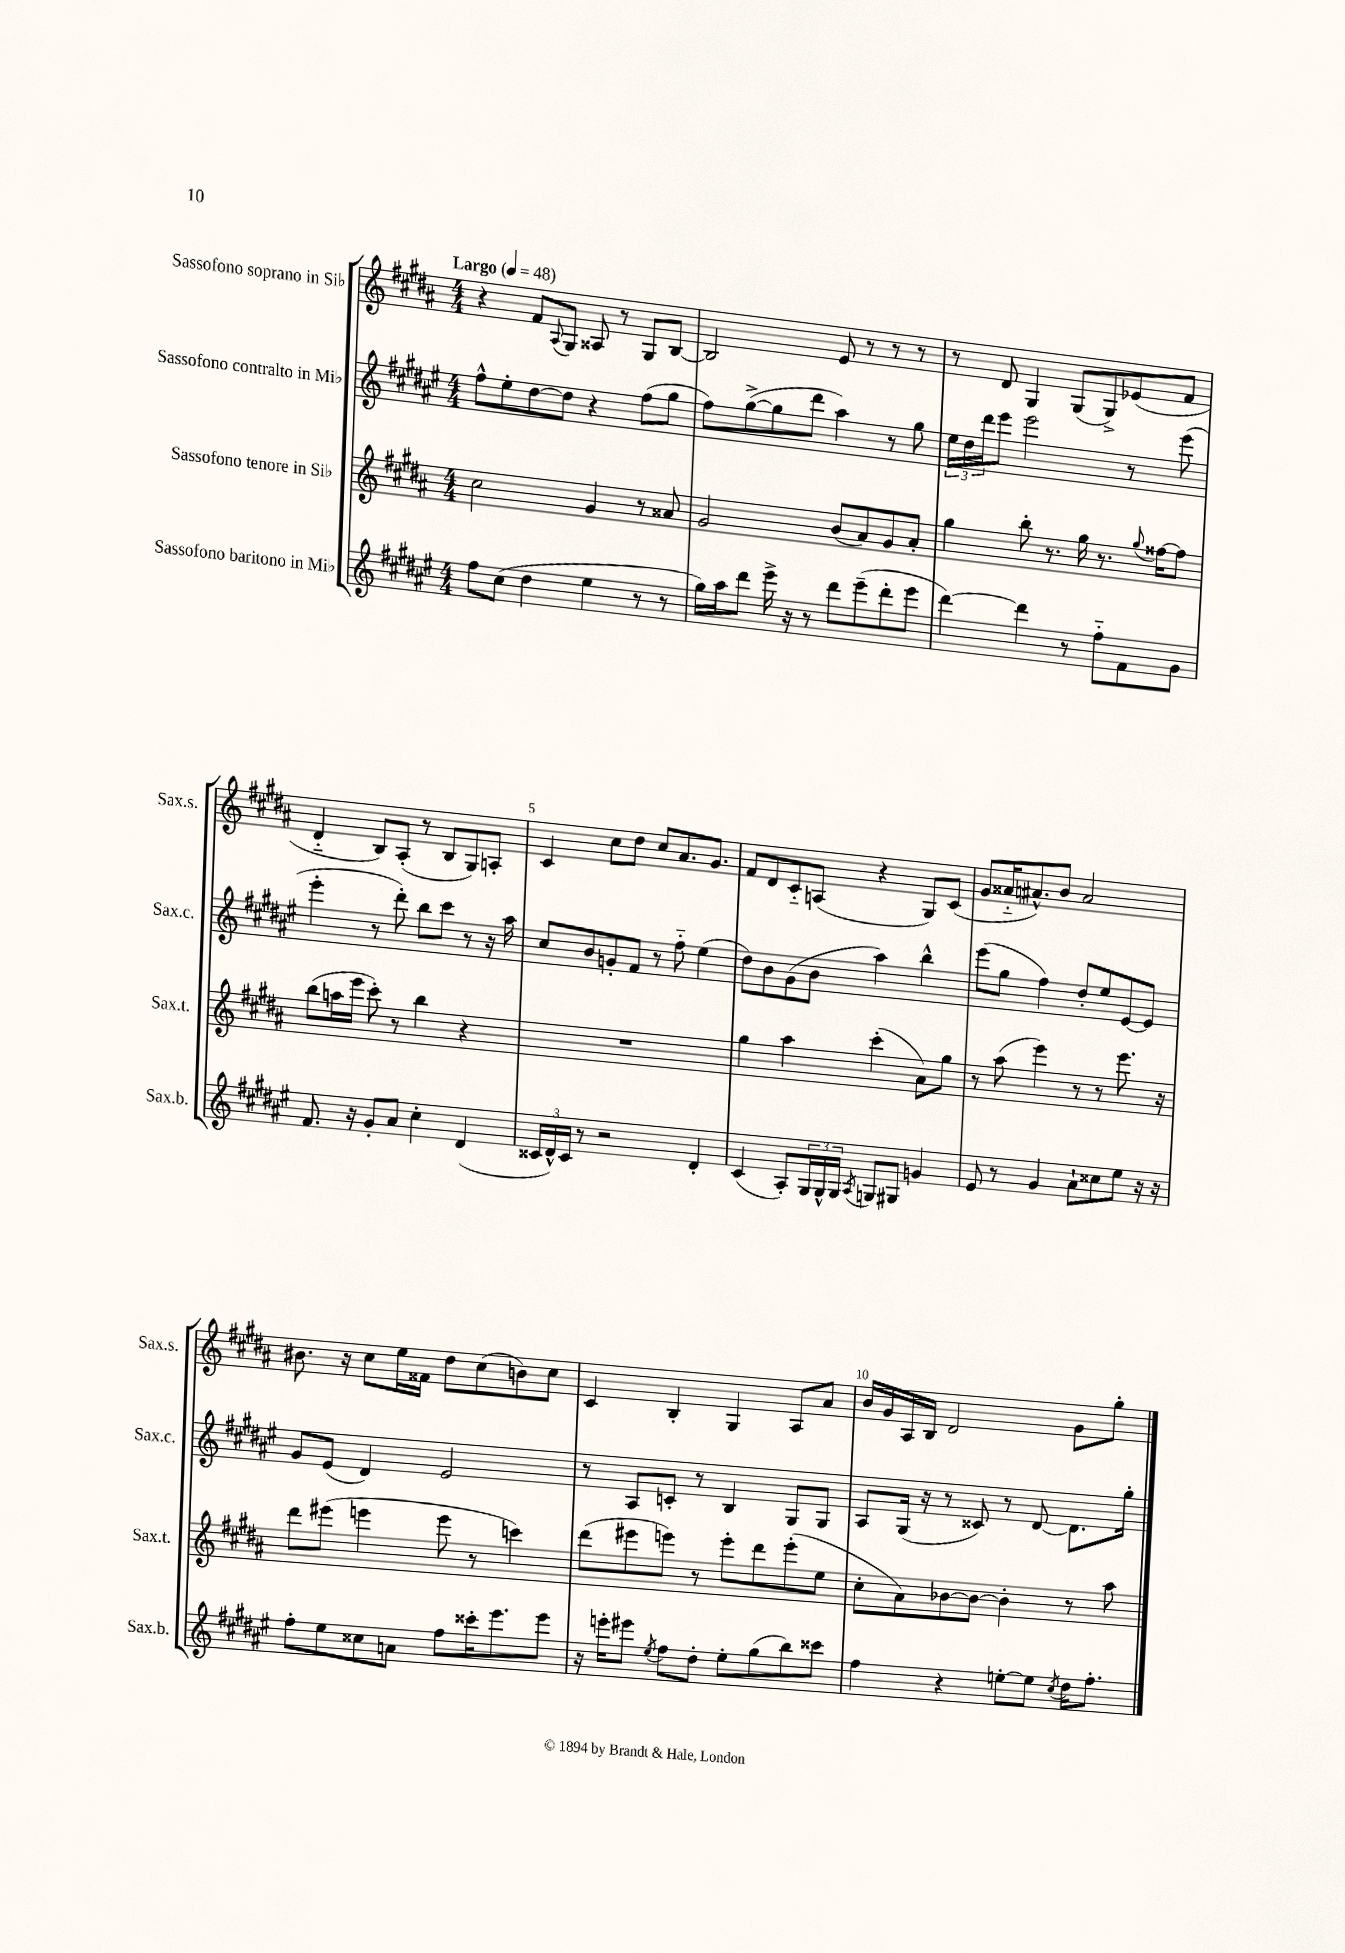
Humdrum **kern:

**kern	**kern	**kern	**kern
*staff4	*staff3	*staff2	*staff1
*clefG2	*clefG2	*clefG2	*clefG2
*k[f#c#g#d#a#e#]	*k[f#c#g#d#a#]	*k[f#c#g#d#a#e#]	*k[f#c#g#d#a#]
*M4/4	*M4/4	*M4/4	*M4/4
*MM48	*MM48	*MM48	*MM48
8ff#	2cc#	8ff#^^	4r
(8cc#	.	8ee#'	.
4dd#	.	[8dd#	8f#
.	.	.	8qqA#
.	.	8dd#]	8G#
4ee#	4g#	4r	8A##
.	.	.	8r
8r	8r	(8ff#	8G#
8r	8a##	8gg#	[8B
=	=	=	=
16gg#)	2g#	8ff#)	2B]
16aa#	.	.	.
8ddd#	.	([8gg#^	.
16eee#^	.	8gg#]	.
16r	.	.	.
8r	.	8ddd#	.
8ddd#	(8b	4aa#)	8e
(8eee#~	8a#)	.	8r
8ddd#'	8g#	8r	8r
8eee#	8a#'	8gg#	8r
=	=	=	=
[4ddd#)	4gg#	24ee#	8r
.	.	24dd#	.
.	.	24ddd#	.
.	.	8eee#	8d#
4ddd#]	8bb'	2eee#	4G#
.	8.r	.	.
8r	.	.	(8G#
.	16gg#	.	.
8ff#'~	8.r	.	8G#^)
8f#	.	8r	(8e-
.	8qqgg#	.	.
.	[16ff##	.	.
8g#	8ff##]	(8eee#	8f#
=	=	=	=
8.f#	(8bb	4eee#'	4d#'~
.	16aa	.	.
16r	16eee	.	.
8g#'	8ccc#')	8r	8B)
8a#	8r	8ddd#')	(8A#'
4cc#'	4bb	8bb	8r
.	.	8ccc#	8B
(4d#	4r	8r	8G#)
.	.	16r	8A'
.	.	16aa#	.
=	=	=	=
24c##	1r	8cc#	4c#
24d#^^)	.	.	.
24c##	.	.	.
8r	.	8b	.
2r	.	8g'	8cc#
.	.	8f#	8dd#
.	.	8r	8cc#
.	.	8ff#'~	8.a#
4d#'	.	(4ee#	.
.	.	.	8.g#
=	=	=	=
(4c#	4gg#	8dd#)	8f#
.	.	8b	8d#
8A#')	4aa#	(8g#	8c#'~
24G#	.	8b	(8A
24G#^^	.	.	.
24G#	.	.	.
8qA#	.	.	.
8G	(4ccc#'	4aa#)	4r
8G#	.	.	.
4g	8a#)	4bb^^	8G#)
.	8gg#	.	(8c#
=	=	=	=
8e#	8r	(8eee#	8g#
8r	(8aa#	8gg#	16a##'~
.	.	.	8.a#^^)
4g#	4eee)	4ff#)	.
.	.	.	8b
8a#`	8r	8dd#'	2a#
8cc##	8r	8ee#	.
8ee#	8.eee	[8e#	.
16r	.	8e#]	.
16r	16r	.	.
=	=	=	=
8ff#'	8ddd#	8g#	8.b#
8ee#	(8eee#	(8e#	.
.	.	.	16r
8cc##	4eee	4d#)	8cc#
8a	.	.	16ee
.	.	.	16f##
8ff#	8eee	2e#	8dd#
16ccc##'	8r	.	(8cc#
8.eee#	.	.	.
.	4ccc)	.	8b)
8eee#	.	.	8cc#
=	=	=	=
16r	(8ddd#	8r	4c#
16eee'	.	.	.
8eee#	8eee#	8A#	.
8qee#	.	.	.
8ff#	8eee)	8c'	4B'
8dd#'	8r	8r	.
8ee#'	8eee'	4B	4G#
(8gg#	8ddd#	.	.
8bb)	(8eee'	8G#	8A#
8ccc##	8ee	8G#	8a#
=	=	=	=
4ff#	8cc#'	8A#	16b
.	.	.	16g#
.	8a#)	(16G#	16A#
.	.	16r	16B
4r	[8b-	8r	2d#
.	8b-_	8c##)	.
[8ee'	4b-']	8r	.
8ee]	.	[8d#	.
8qcc#	.	.	.
16dd#	8r	8.d#]	8g#
8.ff#'	.	.	.
.	8aa#	.	8gg#'
.	.	16gg#'	.
==	==	==	==
*-	*-	*-	*-
